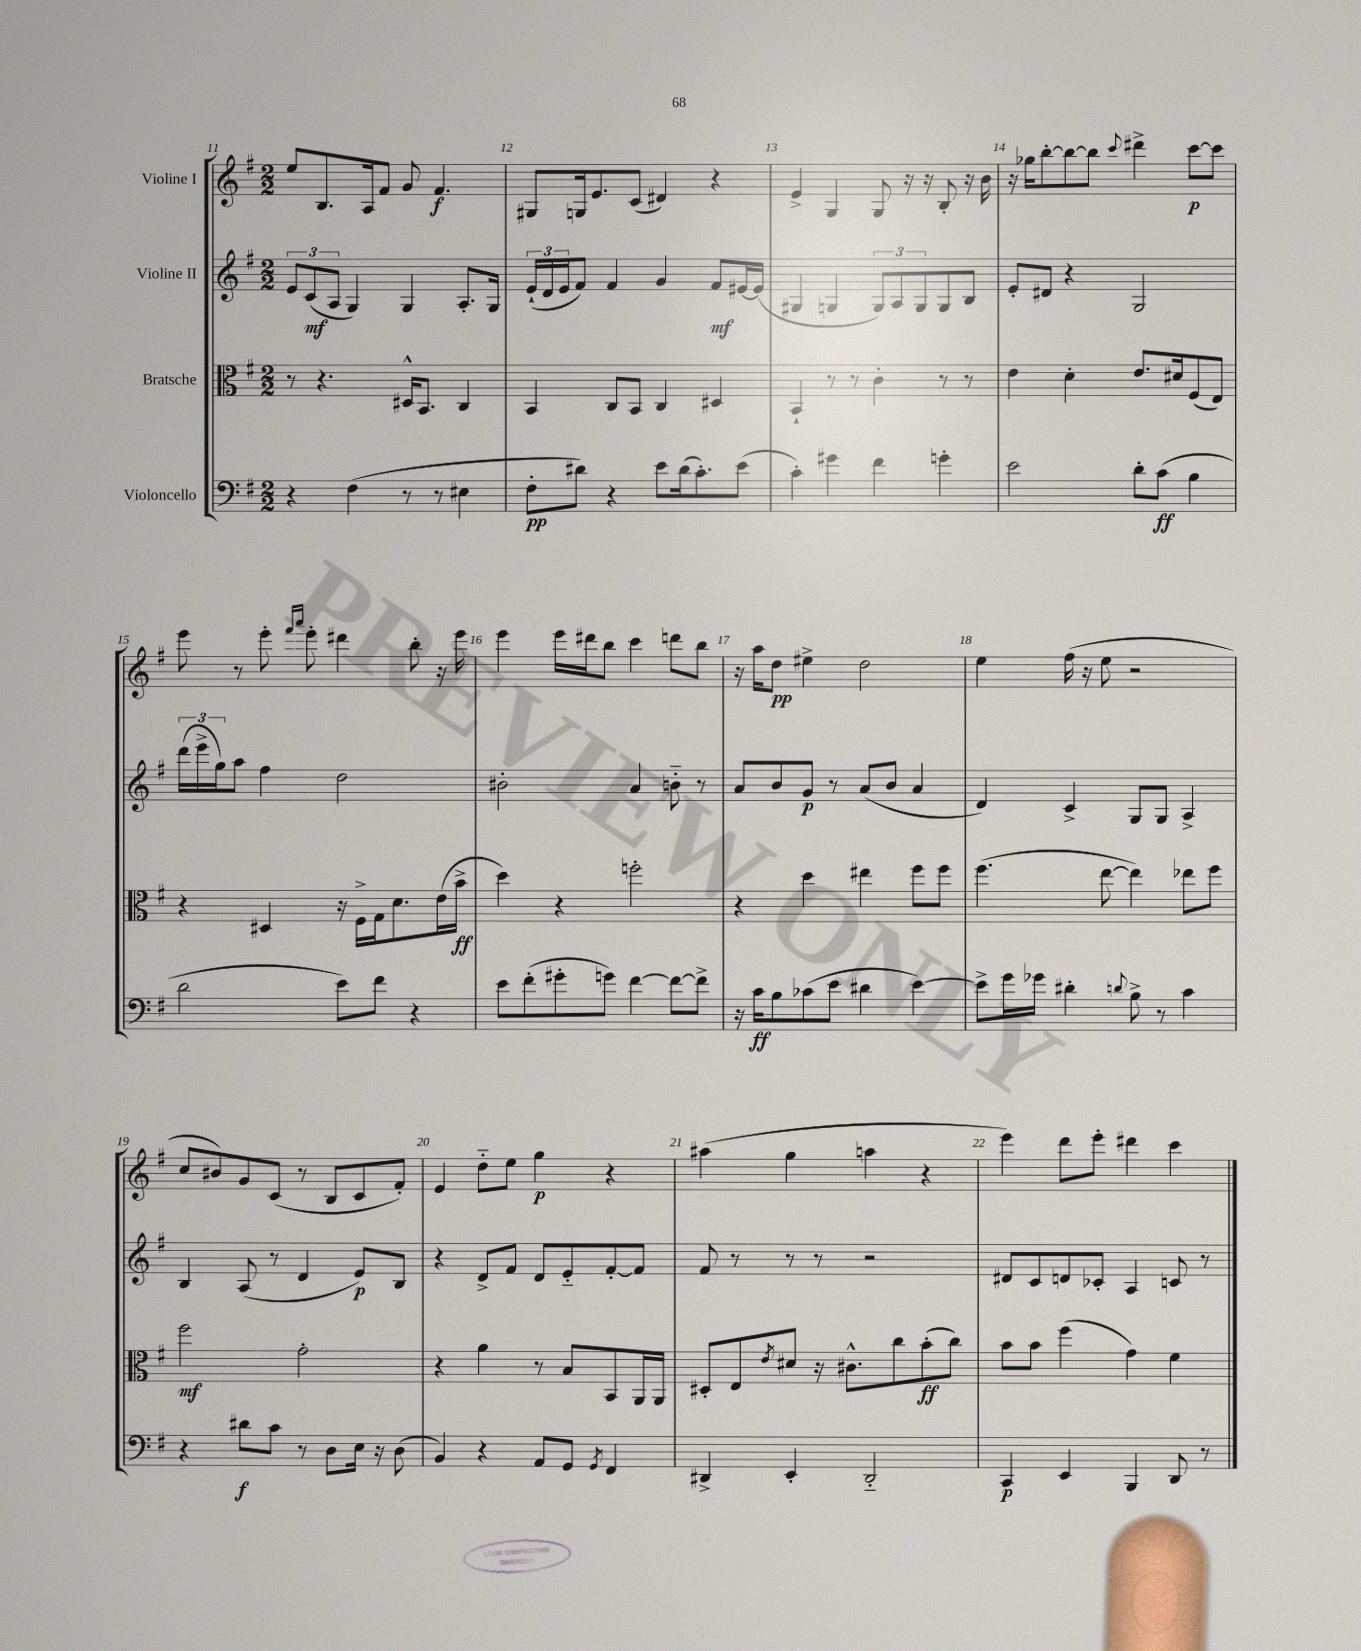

**kern	**dynam	**kern	**dynam	**kern	**dynam	**kern	**dynam
*part4	*part4	*part3	*part3	*part2	*part2	*part1	*part1
*staff4	*staff4	*staff3	*staff3	*staff2	*staff2	*staff1	*staff1
*I"Violoncello	*	*I"Bratsche	*	*I"Violine II	*	*I"Violine I	*
*clefF4	*	*clefC3	*	*clefG2	*	*clefG2	*
*k[f#]	*	*k[f#]	*	*k[f#]	*	*k[f#]	*
*M2/2	*	*M2/2	*	*M2/2	*	*M2/2	*
=11	=11	=11	=11	=11	=11	=11	=11
4r	.	8r	.	12e/L	.	8ee/L	.
.	.	.	.	(12c/	mf	.	.
.	.	4.r	.	.	.	8.B/	.
.	.	.	.	12A/J	.	.	.
(4F#\	.	.	.	4G/)	.	.	.
.	.	.	.	.	.	16A/k	.
.	.	.	.	.	.	8f#/J	.
8r	.	16D#X^^/KL	.	4G/	.	8g/	.
.	.	8.BB/J	.	.	.	.	.
8r	.	.	.	.	.	4.f#/	f
4E#X\	.	4C/	.	8.A'/L	.	.	.
.	.	.	.	16G/Jk	.	.	.
=12	=12	=12	=12	=12	=12	=12	=12
8F#'\L	pp	4BB/	.	(24e`/LL	.	8G#X/L	.
.	.	.	.	24d/	.	.	.
.	.	.	.	24e/J	.	.	.
8d#X\J)	.	.	.	8f#/J)	.	16Gn/k	.
.	.	.	.	.	.	8.e/	.
4r	.	8C/L	.	4f#/	.	.	.
.	.	8BB/J	.	.	.	(8c/J	.
8e\L	.	4C/	.	4g/	.	4d#X/)	.
(16d#\k	.	.	.	.	.	.	.
8.c'\)	.	.	.	.	.	.	.
.	.	4D#X/	.	8f#/L	mf	4r	.
(8e\J	.	.	.	[16e#X/L	.	.	.
.	.	.	.	(16e#/JJ]	.	.	.
=13	=13	=13	=13	=13	=13	=13	=13
4c'\)	.	4BB`/	.	4G#X/	.	4e^/	.
4g#X\	.	8r	.	4Gn/	.	4G/	.
.	.	8r	.	.	.	.	.
4f#\	.	4c'\	.	12G/L)	.	8G/	.
.	.	.	.	12A/	.	.	.
.	.	.	.	.	.	16r	.
.	.	.	.	12G/	.	.	.
.	.	.	.	.	.	16r	.
4gn'\	.	8r	.	8G/	.	8B'/	.
.	.	8r	.	8B/J	.	16r	.
.	.	.	.	.	.	16b\	.
=14	=14	=14	=14	=14	=14	=14	=14
2e\	.	4e\	.	8e'/L	.	16r	.
.	.	.	.	.	.	16gg-X\KL	.
.	.	.	.	8d#X/J	.	[8bb'\	.
.	.	4d'\	.	4r	.	8bb\_	.
.	.	.	.	.	.	8bb\J]	.
.	.	.	.	.	.	8qqccc/	.
8d'\L	.	8.e/L	.	2G/	.	4ddd#X^\	.
(8c\J	ff	.	.	.	.	.	.
.	.	16d#X/k	.	.	.	.	.
4B\	.	(8F#/	.	.	.	[8ccc\L	p
.	.	8E/J)	.	.	.	8ccc\J]	.
!!LO:LB:g=z
=15	=15	=15	=15	=15	=15	=15	=15
2d\	.	4r	.	(24ddd\LL	.	8eee\	.
.	.	.	.	24eee^\	.	.	.
.	.	.	.	24gg\J)	.	.	.
.	.	.	.	8aa\J	.	8r	.
.	.	4D#X/	.	4ff#\	.	8eee'\	.
.	.	.	.	.	.	16qqfff#/LL	.
.	.	.	.	.	.	16qqaaa/JJ	.
.	.	.	.	.	.	8eee'\	.
8e\L)	.	16r	.	2dd\	.	4ddd#X\	.
.	.	16F#^\LL	.	.	.	.	.
8f#\J	.	16G\J	.	.	.	.	.
.	.	8.d\	.	.	.	.	.
4r	.	.	.	.	.	8bb'\	.
.	.	(16e\L	.	.	.	16r	.
.	.	16b^\JJ	ff	.	.	16eee\	.
=16	=16	=16	=16	=16	=16	=16	=16
8e\L	.	4dd\)	.	2b#X'\	.	4eee\	.
(8f#'\	.	.	.	.	.	.	.
8g#X'\	.	4r	.	.	.	16eee\LL	.
.	.	.	.	.	.	16ddd#X\J	.
8gn\J)	.	.	.	.	.	8bb\J	.
[4f#\	.	2ffn'\	.	4a/	.	4ccc\	.
8f#\L_	.	.	.	8bn\	.	8dddn\L	.
8f#^\J]	.	.	.	8r	.	8bb\J	.
=17	=17	=17	=17	=17	=17	=17	=17
16r	.	4r	.	8a/L	.	16r	.
16c\KL	ff	.	.	.	.	16aa\KL	.
8B\	.	.	.	8b/	.	8dd\J	pp
(8c-X\	.	4dd\	.	8g/J	p	4ee#X^\	.
8e\J	.	.	.	8r	.	.	.
4d#X\	.	4ee#X\	.	(8a/L	.	2dd\	.
.	.	.	.	8b/J	.	.	.
[4e\)	.	8ff#\L	.	4a/	.	.	.
.	.	8ff#\J	.	.	.	.	.
=18	=18	=18	=18	=18	=18	=18	=18
8e^\L]	.	(4.ff#\	.	4d/)	.	4ee\	.
16g\L	.	.	.	.	.	.	.
16g-X\JJ	.	.	.	.	.	.	.
4d#X'\	.	.	.	4c^/	.	(16ff#\	.
.	.	.	.	.	.	16r	.
.	.	[8ee\	.	.	.	8ee\	.
8qqdn/	.	.	.	.	.	.	.
8B^\	.	4ee\])	.	8G/L	.	2r	.
8r	.	.	.	8G/J	.	.	.
4c\	.	8ee-X\L	.	4A^/	.	.	.
.	.	8ff#\J	.	.	.	.	.
!!LO:LB:g=z
=19	=19	=19	=19	=19	=19	=19	=19
4r	.	2ff#\	mf	4B/	.	8cc/L	.
.	.	.	.	.	.	8b#X/)	.
8d#X\L	f	.	.	(8A/	.	8g/	.
8c\J	.	.	.	8r	.	(8c/J	.
8r	.	2g'\	.	4d/	.	8r	.
8D\L	.	.	.	.	.	8B/L	.
16E\Jk	.	.	.	8e/L)	p	8c/	.
16r	.	.	.	.	.	.	.
(8D\	.	.	.	8B/J	.	8f#'/J)	.
=20	=20	=20	=20	=20	=20	=20	=20
4BB/)	.	4r	.	4r	.	4e/	.
4r	.	4a\	.	8d^/L	.	8dd\L	.
.	.	.	.	8f#/J	.	8ee\J	.
8AA/L	.	8r	.	8d/L	.	4gg\	p
8GG/J	.	8B/L	.	8e/	.	.	.
8qGG/	.	.	.	.	.	.	.
4FF#/	.	8BB/	.	[8f#'/	.	4r	.
.	.	16AA/L	.	8f#/J]	.	.	.
.	.	16AA/JJ	.	.	.	.	.
=21	=21	=21	=21	=21	=21	=21	=21
4DD#X^/	.	8D#X'/L	.	8f#/	.	(4aa#X\	.
.	.	8E/	.	8r	.	.	.
.	.	8qe/	.	.	.	.	.
4EE'/	.	8d#X/J	.	8r	.	4gg\	.
.	.	16r	.	8r	.	.	.
.	.	8.c#X^^\L	.	.	.	.	.
2DD#/	.	.	.	2r	.	4aan\	.
.	.	8cc\	.	.	.	.	.
.	.	(8b'\	ff	.	.	4r	.
.	.	8cc\J)	.	.	.	.	.
=22	=22	=22	=22	=22	=22	=22	=22
4CC/	p	8b\L	.	8d#X/L	.	4eee\)	.
.	.	8b\J	.	8c/	.	.	.
4EE/	.	(4ff#\	.	8dn/	.	8ddd\L	.
.	.	.	.	8c-X'/J	.	8eee'\J	.
4BBB/	.	4g\)	.	4A/	.	4ddd#X\	.
8DD/	.	4f#\	.	8cn/	.	4ccc\	.
8r	.	.	.	8r	.	.	.
==	==	==	==	==	==	==	==
*-	*-	*-	*-	*-	*-	*-	*-
